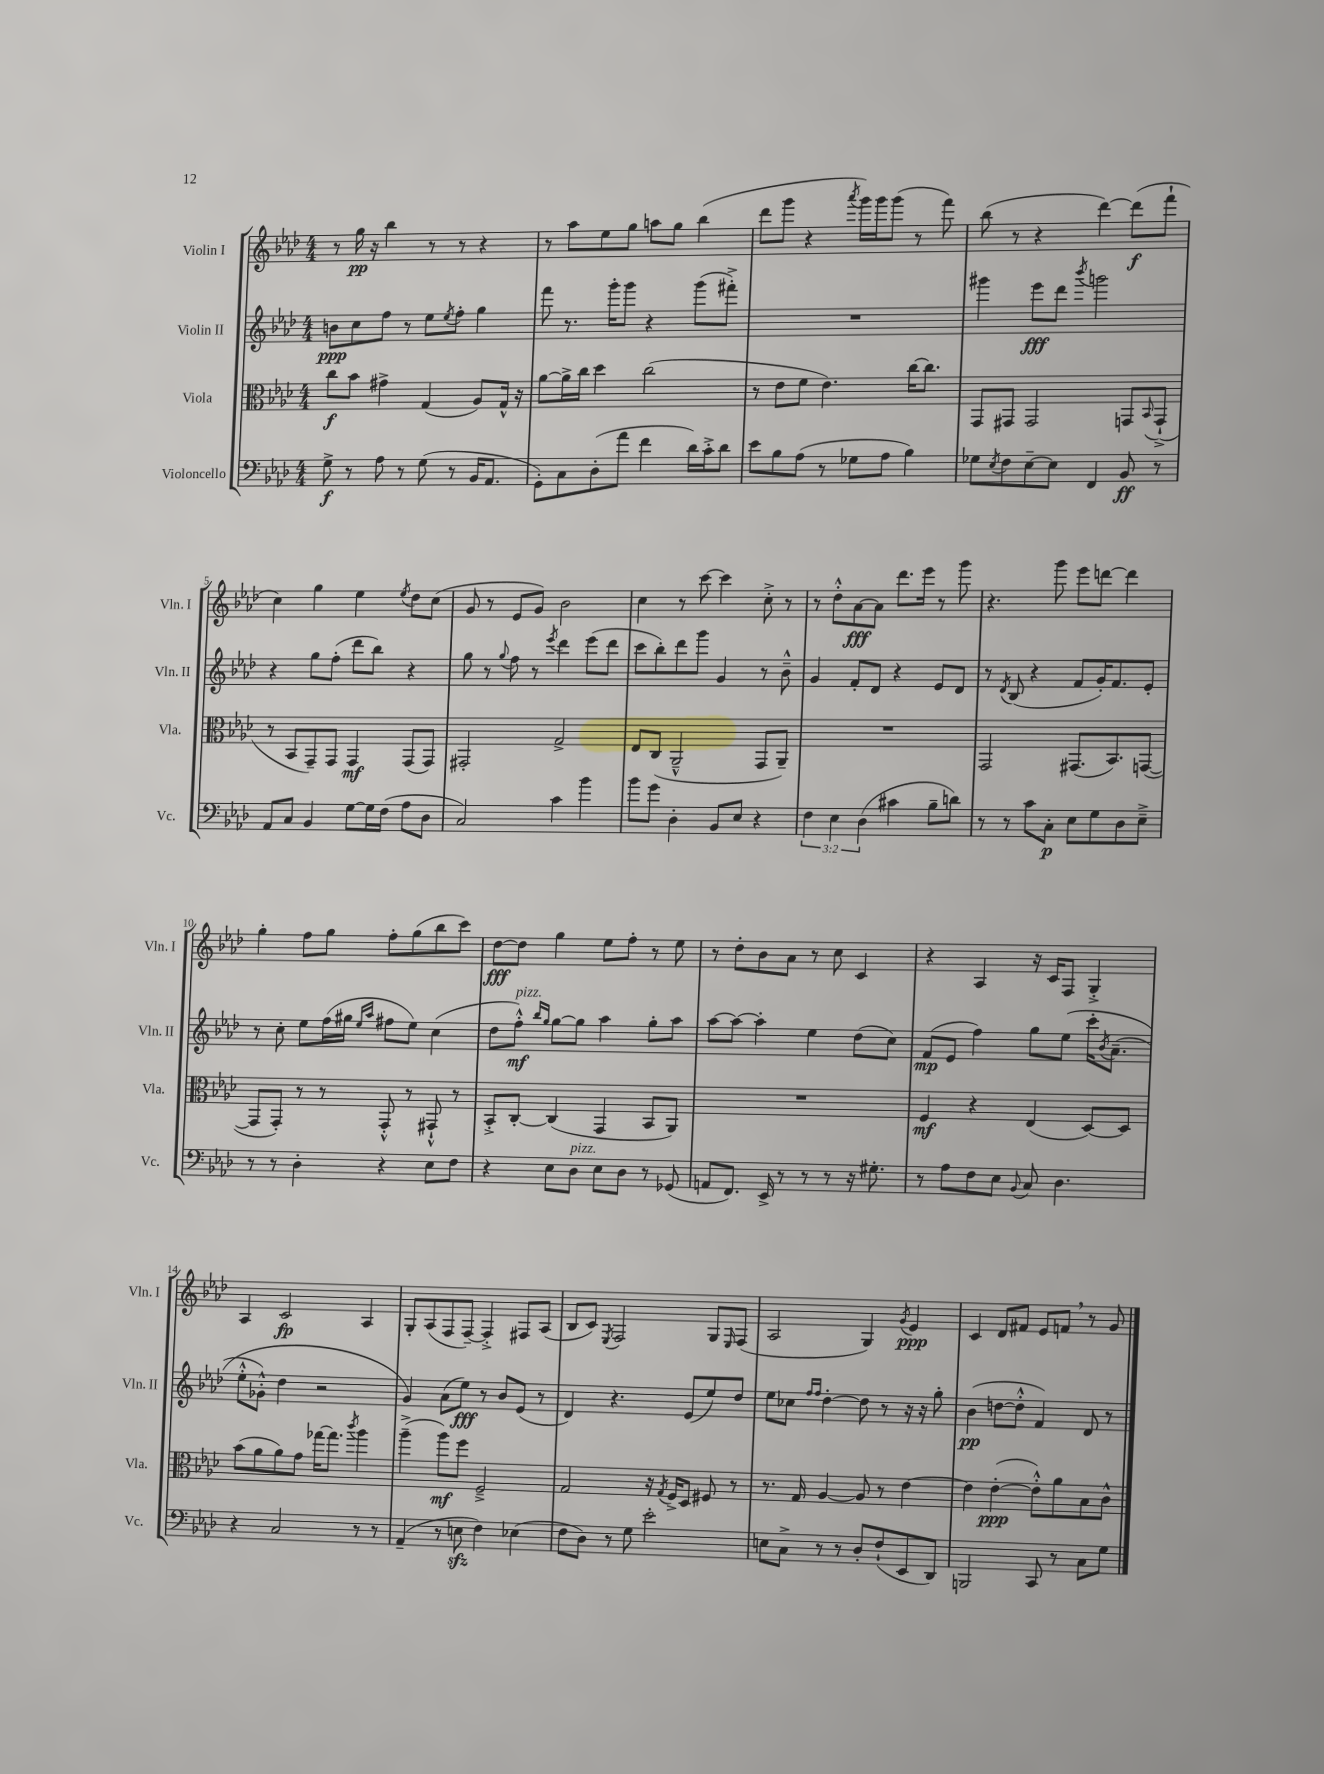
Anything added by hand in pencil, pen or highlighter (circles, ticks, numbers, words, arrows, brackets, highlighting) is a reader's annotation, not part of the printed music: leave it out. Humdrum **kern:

**kern	**dynam	**kern	**dynam	**kern	**dynam	**kern	**dynam
*part4	*part4	*part3	*part3	*part2	*part2	*part1	*part1
*staff4	*staff4	*staff3	*staff3	*staff2	*staff2	*staff1	*staff1
*I"Violoncello	*	*I"Viola	*	*I"Violin II	*	*I"Violin I	*
*I'Vc.	*	*I'Vla.	*	*I'Vln. II	*	*I'Vln. I	*
*clefF4	*	*clefC3	*	*clefG2	*	*clefG2	*
*k[b-e-a-d-]	*	*k[b-e-a-d-]	*	*k[b-e-a-d-]	*	*k[b-e-a-d-]	*
*M4/4	*	*M4/4	*	*M4/4	*	*M4/4	*
=1	=1	=1	=1	=1	=1	=1	=1
8G^\	f	8cc\L	f	8bn\L	ppp	8r	.
8r	.	8b-\J	.	8cc\	.	16gg\	pp
.	.	.	.	.	.	16r	.
8A-\	.	4g#X^\	.	8ff\J	.	4bb-\	.
8r	.	.	.	8r	.	.	.
(8G\	.	(4G/	.	8ee-\L	.	8r	.
.	.	.	.	8qee-/	.	.	.
8r	.	.	.	8ff'\J	.	8r	.
16BB-/KL	.	8A-/L)	.	4gg\	.	4r	.
8.AA-/J	.	.	.	.	.	.	.
.	.	16G^^/Jk	.	.	.	.	.
.	.	16r	.	.	.	.	.
=2	=2	=2	=2	=2	=2	=2	=2
8GG'\L)	.	[8a-\L	.	8fff\	.	8r	.
8C\	.	16a-^\L]	.	8.r	.	8aa-\L	.
.	.	16cc\JJ	.	.	.	.	.
(8D-'\	.	4dd-\	.	.	.	8ee-\	.
.	.	.	.	16ggg'\KL	.	.	.
8a-\J	.	.	.	8ggg\J	.	8gg\J	.
4f\	.	(2cc\	.	4r	.	8aan\L	.
.	.	.	.	.	.	8gg\J	.
16d-\LL)	.	.	.	(8ggg\L	.	(4bb-\	.
16c'^\J	.	.	.	.	.	.	.
8d-\J	.	.	.	8fff#X'^\J)	.	.	.
=3	=3	=3	=3	=3	=3	=3	=3
8e-\L	.	8r	.	1r	.	8ddd-\L	.
8B-\	.	8e-\L	.	.	.	8ggg\J	.
(8A-\J	.	8f\J	.	.	.	4r	.
8r	.	4.e-\)	.	.	.	.	.
.	.	.	.	.	.	8qaaa-/	.
8G-X\L	.	.	.	.	.	16ggg\LL)	.
.	.	.	.	.	.	16ggg\J	.
8A-\J	.	.	.	.	.	(8ggg\J	.
4B-\)	.	[16cc\KL	.	.	.	8r	.
.	.	8.cc\J]	.	.	.	.	.
.	.	.	.	.	.	8fff\)	.
=4	=4	=4	=4	=4	=4	=4	=4
8G-X\L	.	8GG/L	.	4ggg#X\	.	(8bb-\	.
8qE-/	.	.	.	.	.	.	.
8F\	.	8GG#X/J	.	.	.	8r	.
[8E-~\	.	2GG#/	.	8eee-\L	fff	4r	.
8E-\J]	.	.	.	8ddd-\J	.	.	.
.	.	.	.	8qbbb-/	.	.	.
4FF/	.	.	.	2gggn\	.	[4ddd-\)	.
8BB-/	ff	8GGn/L	.	.	.	(8ddd-\L]	f
.	.	8qqBB-/	.	.	.	.	.
8r	.	(8GG`^/J	.	.	.	8fff`\J	.
!!LO:LB:g=z
=5	=5	=5	=5	=5	=5	=5	=5
8AA-/L	.	8r	.	4r	.	4cc\)	.
8C/J	.	8BB-/L	.	.	.	.	.
4BB-/	.	8GG~/)	.	8gg\L	.	4gg\	.
.	.	8GG/J	.	(8ff'\J	.	.	.
[8G\L	.	4GG/	mf	8ddd-\L	.	4ee-\	.
16G\L]	.	.	.	8bb-\J)	.	.	.
(16F\JJ	.	.	.	.	.	.	.
.	.	.	.	.	.	8qee-/	.
8A-\L	.	(8GG/L	.	4r	.	8dd-\L	.
8D-\J	.	8GG/J)	.	.	.	(8cc\J	.
=6	=6	=6	=6	=6	=6	=6	=6
2C/)	.	2GG#X'/	.	8gg\	.	8g/	.
.	.	.	.	8r	.	8r	.
.	.	.	.	8qqgg/	.	.	.
.	.	.	.	8ff\	.	8e-/L	.
.	.	.	.	8r	.	8g/J)	.
.	.	.	.	8qeee-/	.	.	.
4c\	.	2G^/	.	4ddd-\	.	2b-\	.
4b-\	.	.	.	(8eee-\L	.	.	.
.	.	.	.	8ddd-\J	.	.	.
=7	=7	=7	=7	=7	=7	=7	=7
8b-\L	.	8E-/L	.	8ccc\L	.	4cc\	.
8g\J	.	(8C/J	.	8bb-'\)	.	.	.
4D-'\	.	2AA-~^^/	.	8ddd-\	.	8r	.
.	.	.	.	8ggg\J	.	[8ccc\	.
8BB-/L	.	.	.	4g/	.	4ccc\]	.
8E-/J	.	.	.	.	.	.	.
4r	.	8GG/L	.	8r	.	8cc'^\	.
.	.	8AA-~/J)	.	8b-~^^\	.	8r	.
=8	=8	=8	=8	=8	=8	=8	=8
6F\	.	1r	.	4g/	.	8r	.
.	.	.	.	.	.	8dd-'^^\L	.
6E-\	.	.	.	.	.	.	.
.	.	.	.	8f'/L	.	[8a-\	fff
(6D-\	.	.	.	.	.	.	.
.	.	.	.	8d-/J	.	8a-\J]	.
4c#X\	.	.	.	4r	.	8.ddd-\L	.
.	.	.	.	.	.	16eee-\Jk	.
8B-~\L	.	.	.	8e-/L	.	8r	.
8dn\J)	.	.	.	8d-/J	.	8ggg\	.
=9	=9	=9	=9	=9	=9	=9	=9
8r	.	2GG/	.	8r	.	4.r	.
.	.	.	.	8qd-/	.	.	.
8r	.	.	.	(8B-/	.	.	.
8c\L	.	.	.	4r	.	.	.
8C'\J	p	.	.	.	.	8ggg\	.
8E-\L	.	(8.GG#X/L	.	8f/L	.	8eee-\L	.
8G\	.	.	.	16g'/K)	.	[8dddn\J	.
.	.	8.BB-/)	.	8.f/	.	.	.
8D-\	.	.	.	.	.	4ddd\]	.
8E-~^\J	.	([8GGn/J	.	8e-'/J	.	.	.
!!LO:LB:g=z
=10	=10	=10	=10	=10	=10	=10	=10
8r	.	8GG/L]	.	8r	.	4gg'\	.
8r	.	8GG'/J)	.	8cc'\	.	.	.
4D-'\	.	8r	.	8ee-\L	.	8ff\L	.
.	.	8r	.	(16ff\L	.	8gg\J	.
.	.	.	.	16gg#X\JJ	.	.	.
.	.	.	.	16qqee-/LL	.	.	.
.	.	.	.	16qqaa-/JJ	.	.	.
4r	.	8GG'^^/	.	8ff#X\L	.	8ff'\L	.
.	.	8r	.	8ee-\J)	.	(8gg\	.
8E-\L	.	8GG#X`^^/	.	(4cc\	.	8bb-\	.
8F\J	.	8r	.	.	.	8ccc\J)	.
=11	=11	=11	=11	=11	=11	=11	=11
4r	.	8BB-'^/L	.	8dd-\L	.	[8dd-\L	fff
!	!	!	!	!LO:TX:a:i:t=pizz.	!	!	!
.	.	[8C'/J	.	8ff'^^\J)	mf	8dd-\J]	.
.	.	.	.	16qqbb-/LL	.	.	.
.	.	.	.	16qqgg/JJ	.	.	.
8E-\L	.	(4C/]	.	[8gg\L	.	4gg\	.
!LO:TX:a:i:t=pizz.	!	!	!	!	!	!	!
8D-\J	.	.	.	8gg\J]	.	.	.
8E-\L	.	4GG/	.	4aa-\	.	8ee-\L	.
8D-\J	.	.	.	.	.	8ff'\J	.
8r	.	8BB-/L	.	8gg'\L	.	8r	.
(8GG-X/	.	8AA-/J)	.	8aa-\J	.	8ee-\	.
=12	=12	=12	=12	=12	=12	=12	=12
8AAn/L	.	1r	.	[8aa-\L	.	8r	.
8.FF/J)	.	.	.	8aa-\J_	.	8dd-'\L	.
.	.	.	.	4aa-'\]	.	8b-\	.
16EE-^/	.	.	.	.	.	.	.
8r	.	.	.	.	.	8a-\J	.
8r	.	.	.	4ee-\	.	8r	.
8r	.	.	.	.	.	8cc\	.
16r	.	.	.	(8dd-\L	.	4c/	.
8.G#X'\	.	.	.	.	.	.	.
.	.	.	.	8cc\J)	.	.	.
=13	=13	=13	=13	=13	=13	=13	=13
8r	.	4F/	mf	(8f/L	mp	4r	.
8A-\L	.	.	.	8e-/J	.	.	.
8F\	.	4r	.	4ff\)	.	4A-/	.
8E-\J	.	.	.	.	.	.	.
8qqBB-/	.	.	.	.	.	.	.
8C/	.	(4E-/	.	8gg\L	.	16r	.
.	.	.	.	.	.	16c/KL	.
4.D-\	.	.	.	(8ee-\J	.	8F/J	.
.	.	[8D-/L)	.	16ccc'\KL	.	4G'^/	.
.	.	.	.	8qb-/	.	.	.
.	.	.	.	(8.a-~\J	.	.	.
.	.	8D-/J]	.	.	.	.	.
!!LO:LB:g=z
=14	=14	=14	=14	=14	=14	=14	=14
4r	.	(8b-\L	.	8ee-'^^\L	.	4A-/	.
.	.	8a-\	.	8g-X'^^\J)	.	.	.
2C/	.	8a-\)	.	4dd-\	.	2c/	fp
.	.	8g\J	.	.	.	.	.
.	.	[16gg-X\KL	.	2r	.	.	.
.	.	8.gg-\J]	.	.	.	.	.
.	.	8qccc/	.	.	.	.	.
8r	.	4aa-\	.	.	.	4A-/	.
8r	.	.	.	.	.	.	.
=15	=15	=15	=15	=15	=15	=15	=15
(4AA-~/	.	(4aa-~^\	.	4g/)	.	8G'/L	.
.	.	.	.	.	.	(8A-/	.
8r	.	8aa-\L)	mf	(8a-\L	.	8F/	.
8Enzz\	.	8ff\J	.	8ee-\J)	fff	[8F~/J)	.
4F\)	.	2F~^/	.	8r	.	4F'^/]	.
.	.	.	.	8b-/L	.	.	.
(4E-X\	.	.	.	(8e-/J	.	8F#X/L	.
.	.	.	.	8r	.	(8A-/J	.
=16	=16	=16	=16	=16	=16	=16	=16
8F\L	.	2G/	.	4d-/)	.	8B-/L	.
8D-\J)	.	.	.	.	.	8c/J)	.
.	.	.	.	.	.	8qE-/	.
8r	.	.	.	4.r	.	2F/	.
8G\	.	.	.	.	.	.	.
2e-'\	.	16r	.	.	.	.	.
.	.	8qG/	.	.	.	.	.
.	.	16F^/KL	.	.	.	.	.
.	.	8D-/J	.	(8e-/L	.	.	.
.	.	8F#X/	.	8ee-/)	.	8G/L	.
.	.	.	.	.	.	16qqE-/	.
.	.	8r	.	8dd-/J	.	(8F/J	.
=17	=17	=17	=17	=17	=17	=17	=17
8En\L	.	8.r	.	8ee-\L	.	2A-/	.
8C^\J	.	.	.	8cc-X\J	.	.	.
.	.	16G/	.	.	.	.	.
.	.	.	.	16qqff/LL	.	.	.
.	.	.	.	16qqff/JJ	.	.	.
8r	.	[4A-/	.	[4dd-'\	.	.	.
8r	.	.	.	.	.	.	.
8D-'/L	.	8A-/]	.	8dd-\]	.	4G/)	.
(8F`/	.	8r	.	8r	.	.	.
.	.	.	.	.	.	8qg/	.
8EE-/	.	[4e-\	.	16r	.	4e-/	ppp
.	.	.	.	16r	.	.	.
8DD-/J)	.	.	.	8gg'\	.	.	.
=18	=18	=18	=18	=18	=18	=18	=18
2BBBn/	.	4e-\]	.	(4b-\	pp	4c/	.
.	.	([4e-'\	ppp	[8ddn\L	.	8d-/L	.
.	.	.	.	8dd'^^\J]	.	8f#X/J	.
8CC/	.	8e-'^^\L])	.	4f/)	.	8e-/L	.
8r	.	8a-\	.	.	.	8fn,/J	.
8C\L	.	8B-\	.	8d-/	.	8r	.
8G\J	.	8c^^\J	.	8r	.	8g/	.
==	==	==	==	==	==	==	==
*-	*-	*-	*-	*-	*-	*-	*-
